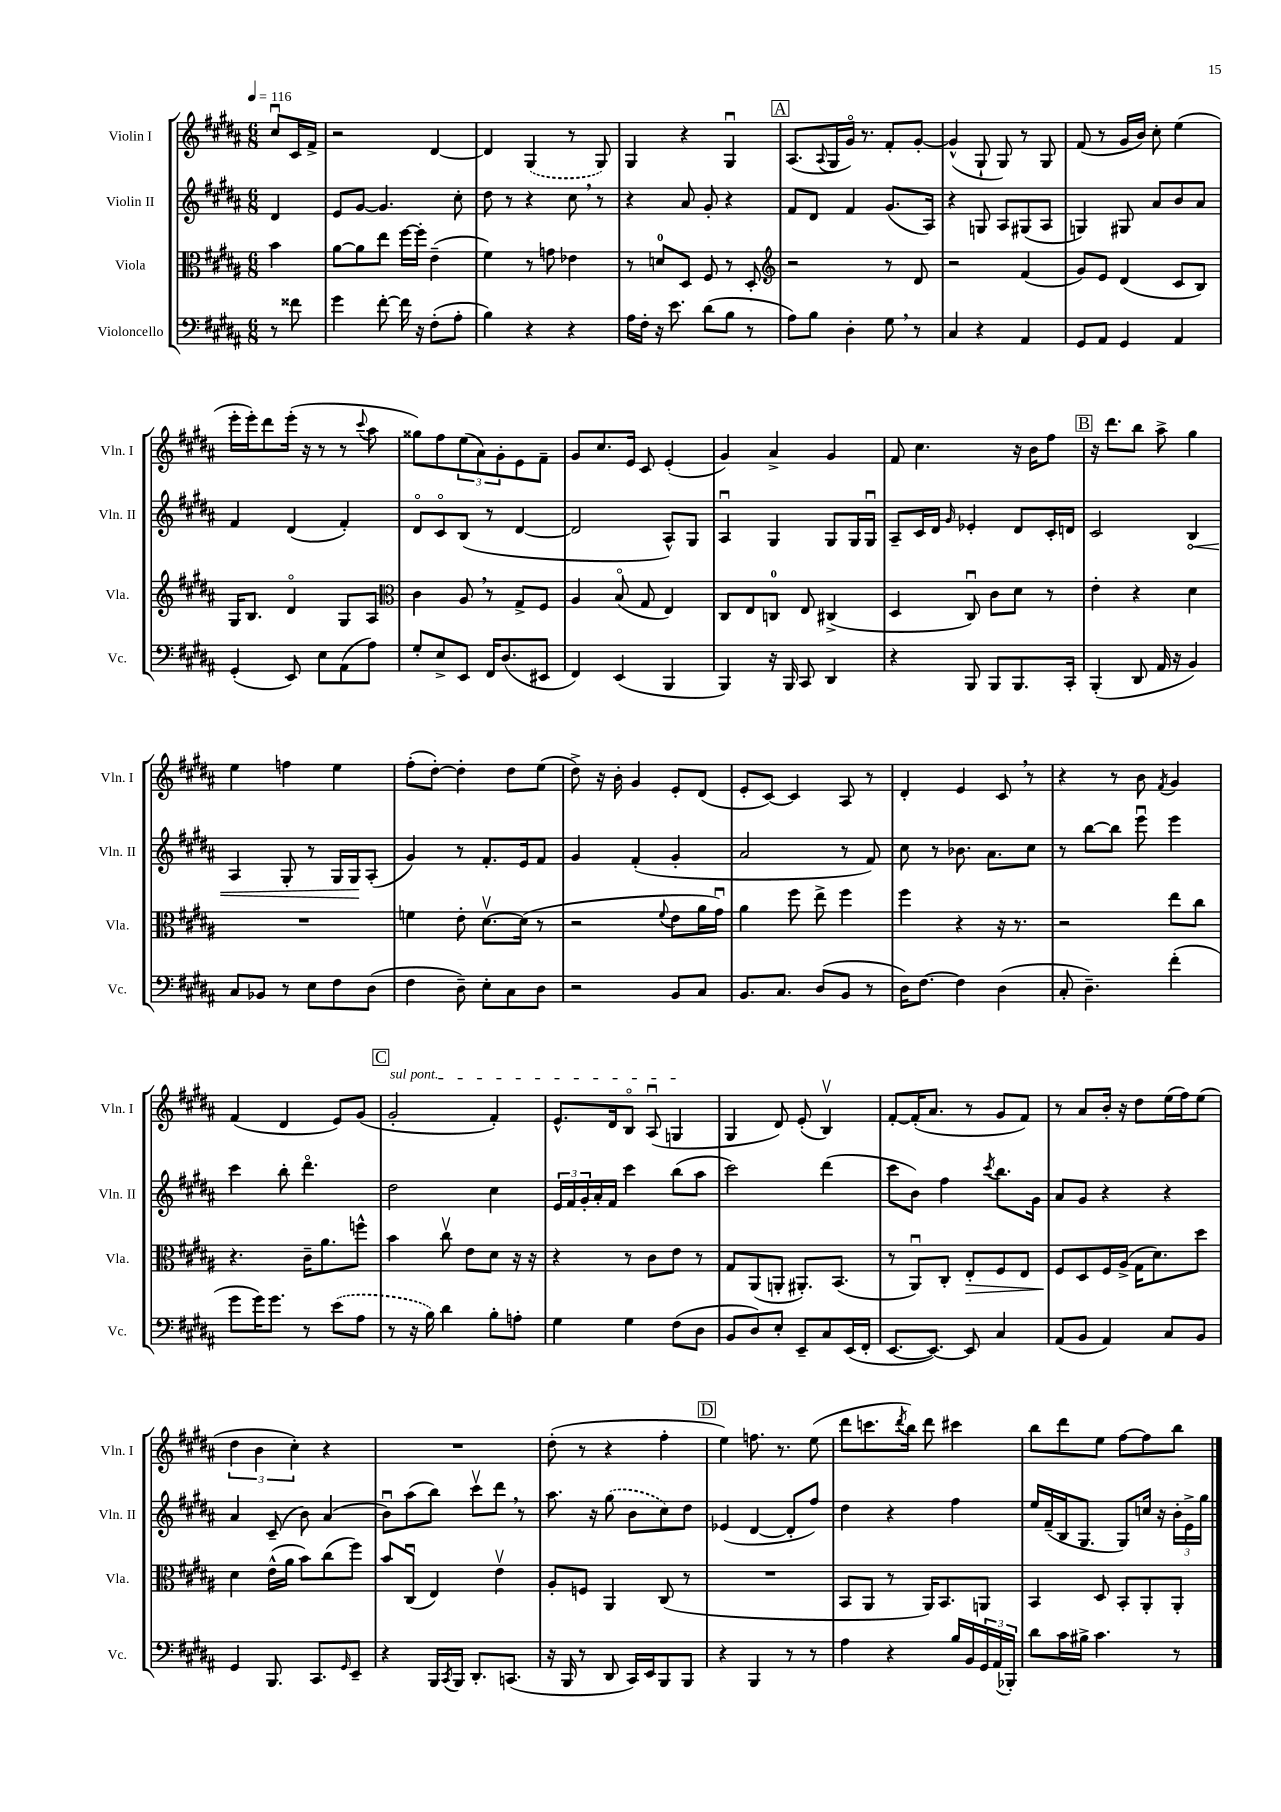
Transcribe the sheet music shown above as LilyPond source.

<<
\new StaffGroup <<
\new Staff = "s0" \with { instrumentName = "Violin I" shortInstrumentName = "Vln. I" } {
    \clef treble \key b \major \numericTimeSignature \time 6/8 \partial 4 \tempo 4 = 116
    cis''8\downbow cis'16 fis'16-> |
    r2 dis'4~ |
    dis'4 \once \slurDashed gis4( r8 gis8) |
    gis4 r4 gis4\downbow |
    \mark \markup { \box "A" } ais8.( \appoggiatura { ais8 } gis16 gis'16\flageolet) r8. fis'8-. gis'8~-. |
    gis'4-^( gis8-! gis8) r8 gis8 |
    fis'8( r8 gis'16 b'16) cis''8-. e''4( |
    e'''16-. e'''16-.) dis'''8 e'''16-.( r16 r8 r8 \appoggiatura { cis'''8 } ais''8 |
    gisis''8) fis''8 \tuplet 3/2 { e''8( ais'8) gis'8-. } e'8 fis'8-- |
    gis'8 cis''8. e'16 cis'8 e'4-.( |
    gis'4) ais'4-> gis'4 |
    fis'8 cis''4. r16 b'16 fis''8 |
    \mark \markup { \box "B" } r16 dis'''8. b''8 ais''8-> gis''4 |
    e''4 f''4 e''4 |
    fis''8-.( dis''8~-.) dis''4-. dis''8 e''8( |
    dis''8->) r16 b'16-. gis'4 e'8-. dis'8( |
    e'8-. cis'8~) cis'4 ais8 r8 |
    dis'4-. e'4 cis'8 \breathe r8 |
    r4 r8 b'8 \acciaccatura { fis'8 } gis'4 |
    fis'4( dis'4 e'8) gis'8( |
    \mark \markup { \box "C" } \once \override TextSpanner.bound-details.left.text = \markup { \italic "sul pont." } gis'2-.\startTextSpan fis'4-.) |
    e'8.-^ dis'16 b8\flageolet ais8\downbow( g4\stopTextSpan |
    gis4 dis'8) e'8-.( b4\upbow) |
    fis'8~-. fis'16-.( ais'8. r8 gis'8 fis'8) |
    r8 ais'8 b'16-. r16 dis''8 e''16( fis''16) e''8( |
    \tuplet 3/2 { dis''4 b'4 cis''4-.) } r4 |
    R2. |
    dis''8-.( r8 r4 fis''4-. |
    \mark \markup { \box "D" } e''4) f''8. r8. e''8( |
    dis'''8 c'''8. \acciaccatura { dis'''8 } b''16) dis'''8 cis'''4 |
    b''8 dis'''8 e''8 fis''8~ fis''8 b''8 \bar "|." |
}
\new Staff = "s1" \with { instrumentName = "Violin II" shortInstrumentName = "Vln. II" } {
    \clef treble \key b \major \numericTimeSignature \time 6/8 \partial 4
    dis'4 |
    e'8 gis'8~ gis'4. cis''8-. |
    dis''8 r8 r4 cis''8 \breathe r8 |
    r4 ais'8 gis'8-. r4 |
    \mark \markup { \box "A" } fis'8 dis'8 fis'4 gis'8.( ais16) |
    r4 g8 ais8 gis8( ais8 |
    g4) gis8 ais'8 b'8 ais'8 |
    fis'4 dis'4( fis'4-.) |
    dis'8\flageolet cis'8\flageolet b8( r8 dis'4~ |
    dis'2 ais8-^) gis8 |
    ais4\downbow gis4 gis8 gis16 gis16\downbow |
    ais8-- cis'16 dis'16 \grace { gis'16 } ees'4-. dis'8 cis'16-. d'16 |
    \mark \markup { \box "B" } cis'2 \once \override Hairpin.circled-tip = ##t b4\< |
    ais4 gis8-. r8 gis16 gis16\! ais8-.( |
    gis'4) r8 fis'8.-. e'16 fis'8 |
    gis'4 fis'4-.( gis'4-. |
    ais'2 r8 fis'8) |
    cis''8 r8 bes'8. ais'8. cis''8 |
    r8 b''8~ b''8 e'''8\downbow e'''4 |
    cis'''4 b''8-. dis'''4.\flageolet |
    \mark \markup { \box "C" } dis''2 cis''4 |
    \tuplet 3/2 { e'16 fis'16 gis'16-. } ais'16-. fis'16 cis'''4 b''8( ais''8 |
    cis'''2) dis'''4( |
    cis'''8 b'8) fis''4 \acciaccatura { cis'''8 } b''8. gis'16 |
    ais'8 gis'8 r4 r4 |
    ais'4 cis'8--( b'8) ais'4( |
    b'8\downbow) ais''8( b''8) cis'''8\upbow dis'''8 \breathe r8 |
    ais''8. r16 \once \slurDashed gis''8( b'8 cis''8) dis''8 |
    \mark \markup { \box "D" } ees'4( dis'4~ dis'8-. fis''8) |
    dis''4 r4 fis''4 |
    e''16 fis'16--( b16 gis8. gis8) c''16 r16 \tuplet 3/2 { b'16-. e'16-> gis''16 } \bar "|." |
}
\new Staff = "s2" \with { instrumentName = "Viola" shortInstrumentName = "Vla." } {
    \clef alto \key b \major \numericTimeSignature \time 6/8 \partial 4
    b'4 |
    ais'8~ ais'8 e''8 fis''16~ fis''16-. e'4--( |
    fis'4) r8 g'8 ees'4 |
    r8 d'8-0 dis8 fis8 r8 dis8-. |
    \mark \markup { \box "A" } \clef treble r2 r8 dis'8 |
    r2 fis'4( |
    gis'8) e'8 dis'4( cis'8 b8) |
    gis16 b8. dis'4\flageolet gis8 ais8 |
    \clef alto cis'4 ais8 \breathe r8 gis8-> fis8 |
    ais4 b8\flageolet( gis8 e4) |
    cis8 e8 c8-0 e8 cis4->( |
    dis4 cis8\downbow) cis'8 dis'8 r8 |
    \mark \markup { \box "B" } e'4-. r4 dis'4 |
    R2. |
    f'4 e'8-. dis'8.~\upbow dis'16( r8 |
    r2 \appoggiatura { fis'8 } e'8 ais'16 gis'16\downbow) |
    ais'4 fis''8 e''8-> fis''4 |
    fis''4 r4 r16 r8. |
    r2 e''8 cis''8 |
    r4. cis'16-- ais'8. f''8-^ |
    \mark \markup { \box "C" } b'4 cis''8\upbow e'8 dis'8 r16 r16 |
    r4 r8 cis'8 e'8 r8 |
    gis8 ais,8( a,8-. ais,8.-.) b,8.( |
    r8 ais,8\downbow) cis8-. e8-.\> fis8 e8 |
    fis8\! dis8 fis16 ais16->( gis16 dis'8.) dis''8 |
    dis'4 e'16-^( ais'16 b'8) cis''8( fis''8) |
    b'8 cis8\downbow( e4) e'4\upbow |
    ais8-. f8 ais,4 cis8( r8 |
    \mark \markup { \box "D" } R2. |
    b,8 ais,8 r8 ais,16) b,8. a,8 |
    b,4 dis8 b,8-. ais,8-. ais,8-. \bar "|." |
}
\new Staff = "s3" \with { instrumentName = "Violoncello" shortInstrumentName = "Vc." } {
    \clef bass \key b \major \numericTimeSignature \time 6/8 \partial 4
    r8 fisis'8 |
    gis'4 fis'8~-. fis'16 r16 fis8-.( ais8-. |
    b4) r4 r4 |
    ais16 fis16-. r16 e'8. dis'8( b8 r8 |
    \mark \markup { \box "A" } ais8) b8 dis4-. gis8 \breathe r8 |
    cis4 r4 ais,4 |
    gis,8 ais,8 gis,4 ais,4 |
    gis,4-.( e,8) e8 ais,8( ais8) |
    gis8-. e8-> e,8 fis,16 dis8.( eis,8 |
    fis,4) e,4( b,,4 |
    b,,4) r16 b,,16 cis,8 dis,4 |
    r4 b,,8 b,,8 b,,8. cis,16-. |
    \mark \markup { \box "B" } b,,4-.( dis,8 ais,16 r16 b,4) |
    cis8 bes,8 r8 e8 fis8 dis8( |
    fis4 dis8--) e8-. cis8 dis8 |
    r2 b,8 cis8 |
    b,8. cis8. dis8( b,8 r8 |
    dis16) fis8.~ fis4 dis4( |
    cis8-. dis4.--) fis'4-.( |
    gis'8 gis'16) gis'8. r8 \once \slurDashed e'8( ais8 |
    \mark \markup { \box "C" } r8 r16 b16) dis'4 b8-. a8-. |
    gis4 gis4 fis8( dis8 |
    b,8 dis8) e8-. e,8-- cis8 e,16( fis,16-. |
    e,8.~ e,8.~) e,8 cis4 |
    ais,8( b,8 ais,4) cis8 b,8 |
    gis,4 b,,8. cis,8. \grace { gis,16 } e,8-- |
    r4 b,,16 \acciaccatura { cis,8 } b,,16 dis,8.-. c,8.( |
    r16 b,,16 r8 dis,8 cis,16) e,16 b,,8 b,,8 |
    \mark \markup { \box "D" } r4 b,,4 r8 r8 |
    ais4 r4 b16 b,16 \tuplet 3/2 { gis,16 ais,16( bes,,16-.) } |
    dis'8 cis'16 bis16-> cis'4. r8 \bar "|." |
}
>>
>>
\layout { \context { \Score \remove "Bar_number_engraver" } }
